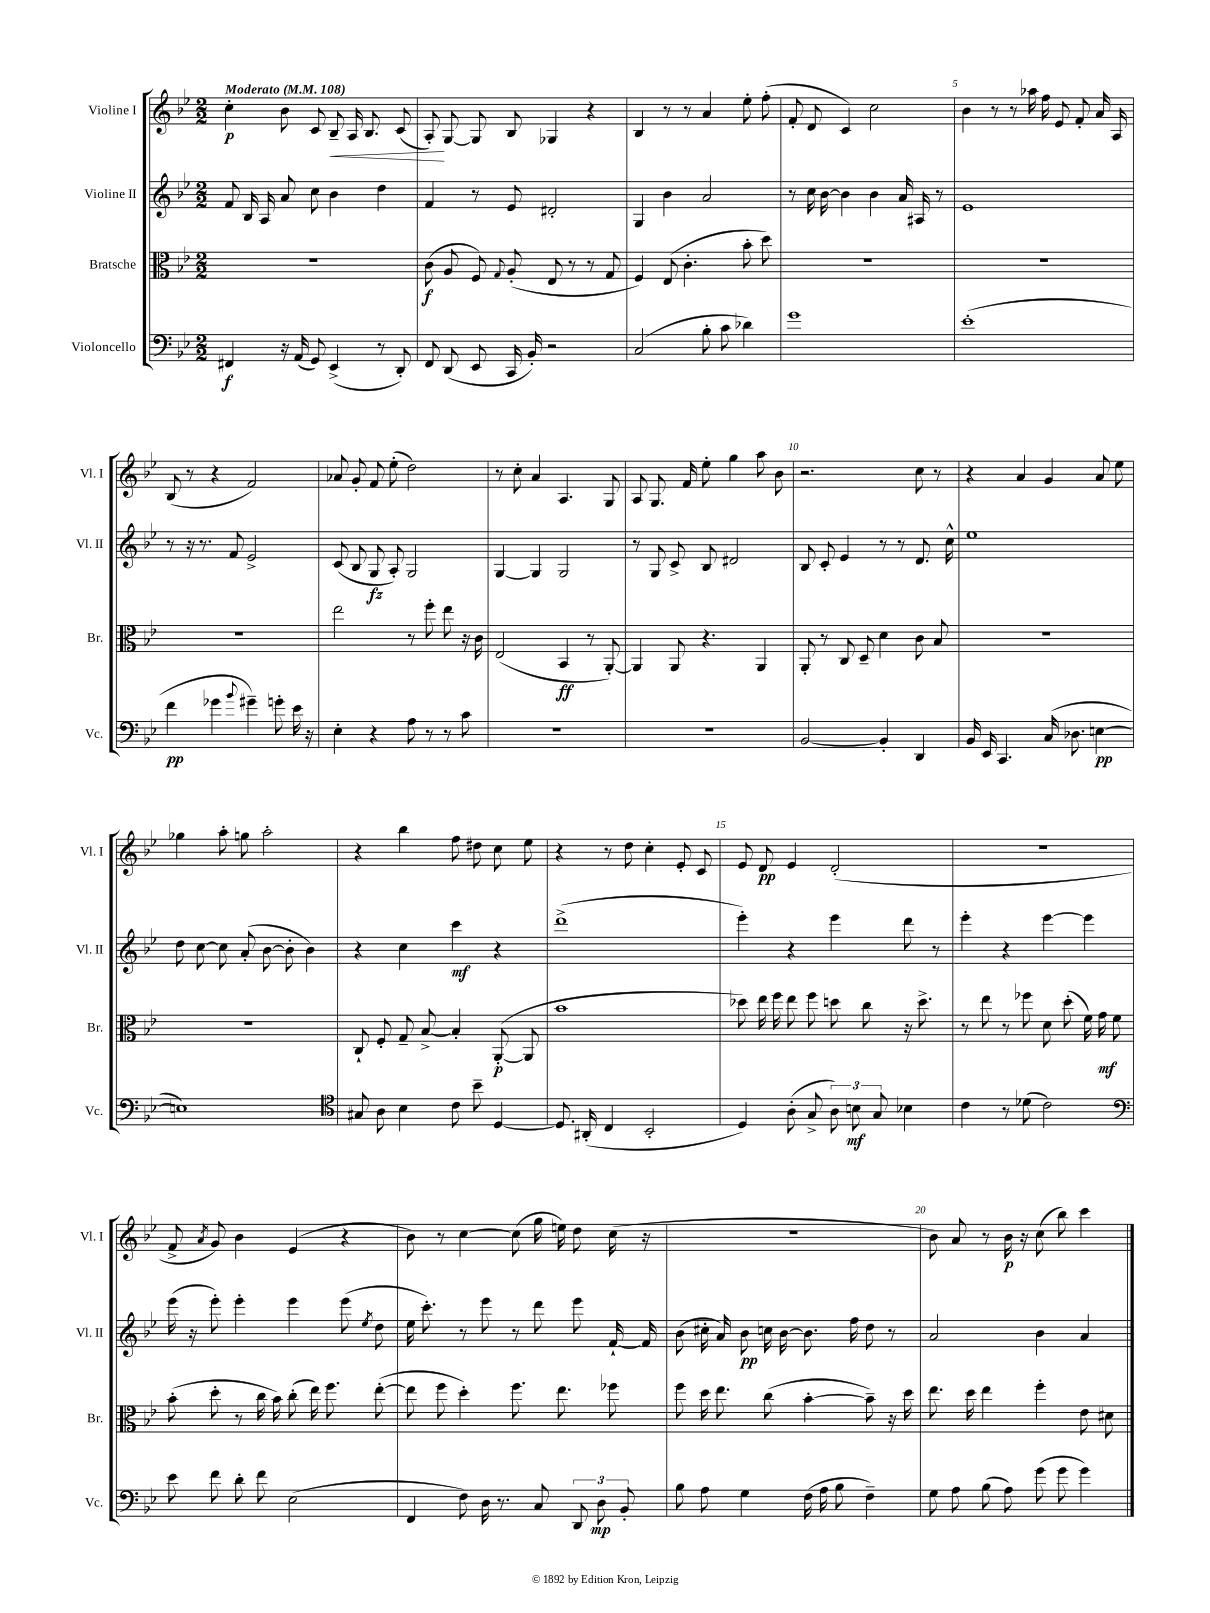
<<
\new StaffGroup <<
\new Staff = "s0" \with { instrumentName = "Violine I" shortInstrumentName = "Vl. I" } {
    \clef treble \key bes \major \numericTimeSignature \time 2/2 \tempo "Moderato" 4 = 108
    \autoBeamOff c''4-.\p bes'8 c'8 bes8--\< a16 bes8. c'8( |
    a8-.\!) g8~ g8 bes8 ges4 r4 |
    bes4 r8 r8 a'4 ees''8-. f''8-.( |
    f'8-. d'8 c'4) c''2 |
    bes'4 r8 r8 aes''16 f''16 ees'8 f'8-. a'16 a16 |
    bes8( r8 r4 f'2) |
    aes'8 g'8-. f'8 ees''8-.( d''2) |
    r8 c''8-. a'4 a4. g8 |
    a8 g8. f'16 ees''8-. g''4 a''8 bes'8 |
    r2. c''8 r8 |
    r4 a'4 g'4 a'8 ees''8 |
    ges''4 a''8-. g''8 a''2-. |
    r4 bes''4 f''8 dis''8 c''8 ees''8 |
    r4 r8 d''8 c''4-. ees'8-. c'8 |
    ees'8 d'8\pp ees'4 d'2-.( |
    R1 |
    f'8-> \acciaccatura { a'8 } g'8) bes'4 ees'4( r4 |
    bes'8) r8 c''4~ c''8( g''16 e''16) d''8 c''16( r16 |
    R1 |
    bes'8) a'8 r8 bes'16\p r16 c''8( bes''8) c'''4 \bar "|." |
}
\new Staff = "s1" \with { instrumentName = "Violine II" shortInstrumentName = "Vl. II" } {
    \clef treble \key bes \major \numericTimeSignature \time 2/2
    \autoBeamOff f'8 bes16 a16 a'8 c''8 bes'4 d''4 |
    f'4 r8 ees'8 dis'2-. |
    g4 bes'4 a'2 |
    r8 c''16 bes'16~ bes'4 bes'4 a'16 ais16 r8 |
    ees'1 |
    r8 r16 r8. f'8 ees'2-> |
    c'8( bes8 g8\fz a8-.) g2 |
    g4~ g4 g2 |
    r8 g8 c'8-> bes8 dis'2 |
    bes8 c'8-. ees'4 r8 r8 d'8. c''16-^ |
    ees''1 |
    d''8 c''8~ c''8 a'8-.( bes'8~ bes'8-. bes'4) |
    r4 c''4 c'''4\mf r4 |
    d'''1->( |
    ees'''4-.) r4 ees'''4 d'''8 r8 |
    ees'''4-. r4 ees'''4~ ees'''4 |
    ees'''16( r16 ees'''8-.) ees'''4-. ees'''4 ees'''8( \acciaccatura { ees''8 } d''8 |
    ees''16 c'''8.-.) r8 ees'''8 r8 d'''8 ees'''8 f'16~-! f'16 |
    bes'8( cis''16-. a'16) bes'8\pp c''16 bes'16~ bes'8. f''16 d''8 r8 |
    a'2 bes'4 a'4 \bar "|." |
}
\new Staff = "s2" \with { instrumentName = "Bratsche" shortInstrumentName = "Br." } {
    \clef alto \key bes \major \numericTimeSignature \time 2/2
    \autoBeamOff r1 |
    c'8\f( a8 f8) \appoggiatura { g8 } a8-.( ees8 r8 r8 g8 |
    f4) ees8( c'4.-. bes'8-. d''8) |
    R1 |
    R1 |
    R1 |
    ees''2 r8 f''8-. ees''8 r16 c'16 |
    ees2( bes,4\ff r8 a,8~-.) |
    a,4 a,8 r4. a,4 |
    a,8-. r8 c8 d8-- d'4 c'8 bes8 |
    R1 |
    R1 |
    c8-! f8-. g8-- bes8~-> bes4-. a,8~-.\p( a,8 |
    bes'1 |
    des''8) ees''16 f''16 ees''8 f''8 d''8 c''8 r16 d''8.-> |
    r8 ees''8 r8 fes''8 d'8 d''8-.( f'16) g'16\mf f'8 |
    bes'8-.( d''8-. r8 c''16 bes'16) c''8-.( ees''16) f''8. ees''8~-.( |
    ees''8 f''8 d''4-.) f''8. ees''8. fes''8 |
    f''8 d''16 ees''8. c''8( bes'4~-. bes'8--) r16 d''16 |
    ees''8. d''16 ees''4 f''4-. ees'8 dis'8 \bar "|." |
}
\new Staff = "s3" \with { instrumentName = "Violoncello" shortInstrumentName = "Vc." } {
    \clef bass \key bes \major \numericTimeSignature \time 2/2
    \autoBeamOff fis,4\f r16 a,16( g,8) ees,4->( r8 d,8-.) |
    f,8 d,8( ees,8 c,16 bes,16-.) r2 |
    c2( bes8-. c'8 des'4) |
    g'1 |
    ees'1-.( |
    f'4\pp ges'4 \appoggiatura { bes'8 } gis'4--) g'8-. ees'16 r16 |
    ees4-. r4 a8 r8 r8 c'8 |
    R1 |
    R1 |
    bes,2~ bes,4-. d,4 |
    bes,16 ees,16 c,4. c16( des8. e4~\pp |
    e1) |
    \clef tenor gis8 a8 bes4 c'8 bes'8-- d4~ |
    d8. ais,16-.( c4 bes,2-. |
    d4) a8-.( g8-> \tuplet 3/2 { a8) b8\mf g8 } bes4 |
    c'4 r8 des'8( c'2) |
    \clef bass ees'8 f'8 d'8-. f'8 ees2( |
    f,4 f8) d16 r8. c8 \tuplet 3/2 { d,8 d8\mp bes,8-. } |
    bes8 a8 g4 f16( a16 bes8 f4--) |
    g8 a8 bes8( a8) g'8( g'8 g'4) \bar "|." |
}
>>
>>
\layout { \context { \Score \override BarNumber.break-visibility = ##(#f #t #t) barNumberVisibility = #(every-nth-bar-number-visible 5) } }
